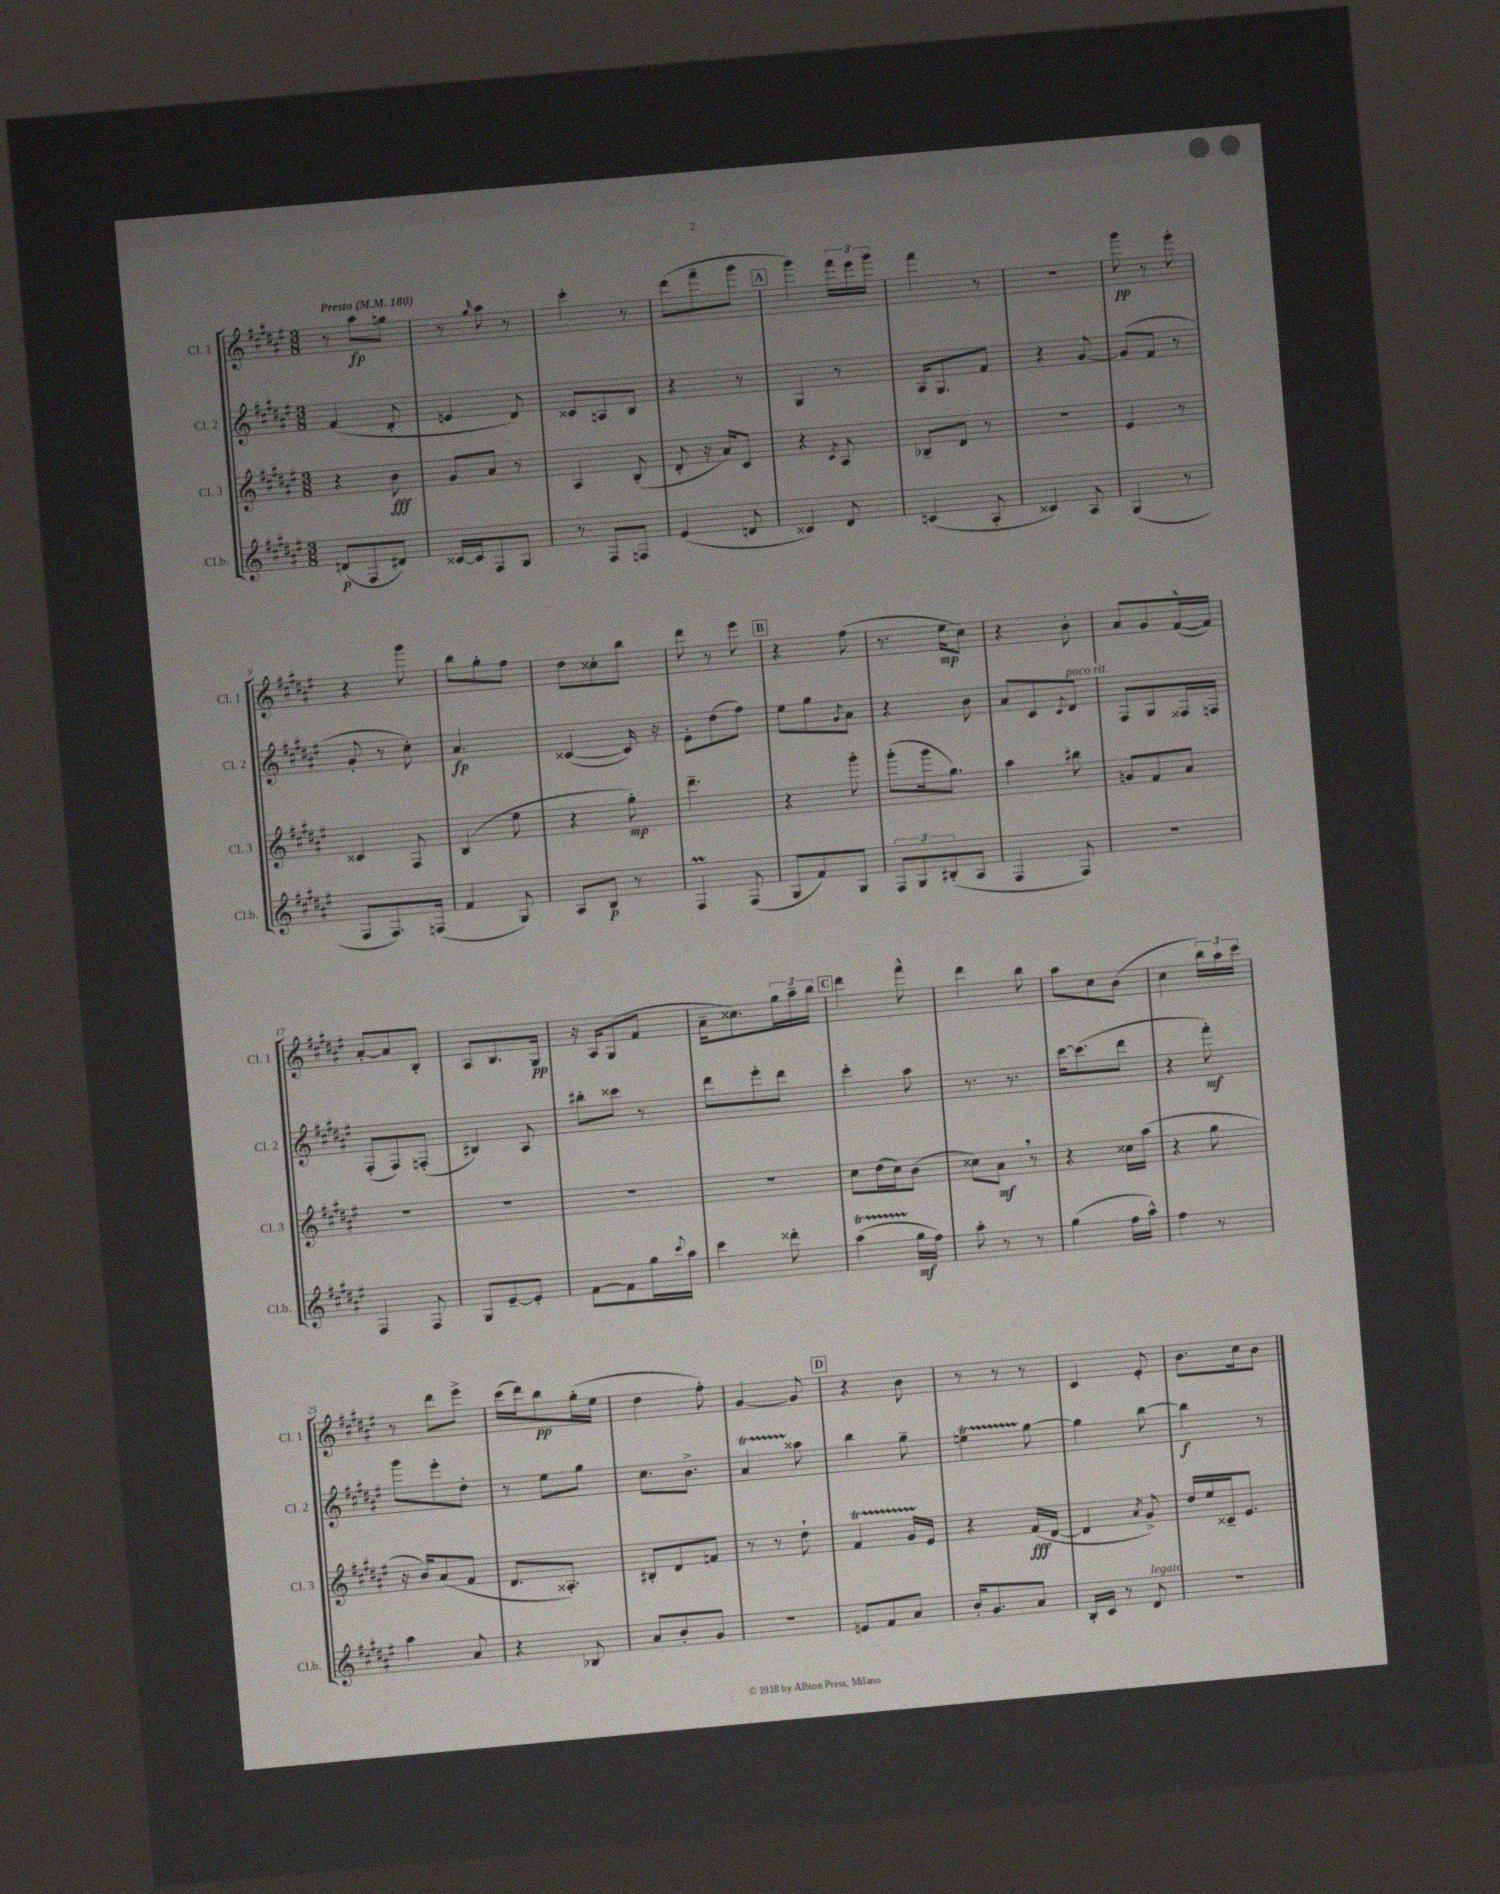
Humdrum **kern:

**kern	**dynam	**kern	**dynam	**kern	**dynam	**kern	**dynam
*part4	*part4	*part3	*part3	*part2	*part2	*part1	*part1
*staff4	*staff4	*staff3	*staff3	*staff2	*staff2	*staff1	*staff1
*I"Cl.b.	*	*I"Cl. 3	*	*I"Cl. 2	*	*I"Cl. 1	*
*I'Cl.b.	*	*I'Cl. 3	*	*I'Cl. 2	*	*I'Cl. 1	*
*clefG2	*	*clefG2	*	*clefG2	*	*clefG2	*
*k[f#c#g#d#a#e#]	*	*k[f#c#g#d#a#e#]	*	*k[f#c#g#d#a#e#]	*	*k[f#c#g#d#a#e#]	*
*M3/8	*	*M3/8	*	*M3/8	*	*M3/8	*
*MM180	*	*MM180	*	*MM180	*	*MM180	*
=1	=1	=1	=1	=1	=1	=1	=1
!	!	!	!	!	!	!LO:TX:a:B:t=Presto	!
(8dn/L	p	4r	.	(4f#/	.	8r	.
8F#/	.	.	.	.	.	8aa#\L	fp
8d#X/J)	.	8b\	fff	8d#'/	.	8ggn\J	.
=2	=2	=2	=2	=2	=2	=2	=2
[16c##X/LL	.	8g#/L	.	4en/	.	8r	.
16c##/J]	.	.	.	.	.	.	.
.	.	.	.	.	.	16qqgg#/	.
8F#/	.	8a#/J	.	.	.	8aa#\	.
8G#/J	.	8r	.	8d#/)	.	8r	.
=3	=3	=3	=3	=3	=3	=3	=3
8r	.	4A#/	.	8c##X/L	.	4ccc#'\	.
8F#/L	.	.	.	8An/	.	.	.
8Fn/J	.	(8B'/	.	8B/J	.	8r	.
=4	=4	=4	=4	=4	=4	=4	=4
(4e#/	.	8d#'/	.	4r	.	(8ddd#\L	.
.	.	16r	.	.	.	8fff#~\	.
.	.	16a#/KL)	.	.	.	.	.
8dn/	.	8c#/J	.	8r	.	8ggg#\J	.
!!LO:REH:place=s1:t=A
=5	=5	=5	=5	=5	=5	=5	=5
4c##X/)	.	4r	.	4G#/	.	4ggg#\)	.
.	.	8qc#/	.	.	.	.	.
8d#/	.	8A#/	.	8r	.	24fff#\LL	.
.	.	.	.	.	.	24eee#\	.
.	.	.	.	.	.	24ggg#\JJ	.
=6	=6	=6	=6	=6	=6	=6	=6
(4cn/	.	8B-X~/L	.	16A#/KL	.	4fff#\	.
.	.	.	.	8.G#/	.	.	.
.	.	8d#/J	.	.	.	.	.
8A#'/	.	8r	.	8f#/J	.	8r	.
=7	=7	=7	=7	=7	=7	=7	=7
4c##X/)	.	4.r	.	4r	.	4.r	.
8A#/	.	.	.	[8g#/	.	.	.
=8	=8	=8	=8	=8	=8	=8	=8
(4G#/	.	4e#/	.	(8g#/L]	.	8ggg#\	pp
.	.	.	.	8f#/J	.	8r	.
8r	.	8r	.	8r	.	8eee#'\	.
!!LO:LB:g=z
=9	=9	=9	=9	=9	=9	=9	=9
8F#/L	.	4c##X/	.	8g#'/	.	4r	.
8.F#/)	.	.	.	8r	.	.	.
.	.	8F#/	.	8cc#'\)	.	8ggg#\	.
(16Fn/Jk	.	.	.	.	.	.	.
=10	=10	=10	=10	=10	=10	=10	=10
4f#/	.	(4B/	.	4.a#/	fp	8bb\L	.
.	.	.	.	.	.	8gg#'\	.
8G#/)	.	8ee#\	.	.	.	8ff#\J	.
=11	=11	=11	=11	=11	=11	=11	=11
8A#/L	.	4r	.	([4c##X/	.	8dd#\L	.
8B/J	p	.	.	.	.	8cc##X'\	.
8r	.	8gg#'\)	mp	16c##/])	.	8bb\J	.
.	.	.	.	16r	.	.	.
=12	=12	=12	=12	=12	=12	=12	=12
4F#M/	.	4.ddd#~\	.	8e#'\L	.	8ddd#\	.
.	.	.	.	(8dd#\	.	8r	.
(8F#/	.	.	.	8ff#\J)	.	8eee#\	.
!!LO:REH:place=s1:t=B
=13	=13	=13	=13	=13	=13	=13	=13
8G#/L	.	4r	.	8ee#\L	.	4r	.
8f#/)	.	.	.	8gg#\	.	.	.
.	.	.	.	8qg#/	.	.	.
8G#/J	.	8ggg#'\	.	8a#\J	.	(8ff#\	.
=14	=14	=14	=14	=14	=14	=14	=14
12F#/L	.	(8ggg#'\L	.	4r	.	8.r	.
12G#/	.	.	.	.	.	.	.
.	.	16ggg#\k	.	.	.	.	.
(12B#X'/	.	.	.	.	.	.	.
.	.	8.gg#\J)	.	.	.	16ee#\KL	mp
8A#/J	.	.	.	8b\	.	8cc#\J)	.
=15	=15	=15	=15	=15	=15	=15	=15
4F#/	.	4aa#\	.	8a#/L	.	4r	.
.	.	.	.	8c#/	.	.	.
.	.	.	.	8qqc#/	.	.	.
!	!	!	!	!LO:TX:a:i:t=poco rit.	!	!	!
8F#/)	.	8bb#X\	.	8d#/J	.	8b'\	.
=16	=16	=16	=16	=16	=16	=16	=16
4.r	.	8gn/L	.	8F#/L	.	8a#/L	.
.	.	8f#/	.	8G#/	.	8g#/	.
.	.	8a#/J	.	16F##X/L	.	([16f#^^/L	.
.	.	.	.	16Fn/JJ	.	16f#/JJ])	.
!!LO:LB:g=z
=17	=17	=17	=17	=17	=17	=17	=17
4F#/	.	4.r	.	(8F#'/L	.	[8a#'/L	.
.	.	.	.	8F#/)	.	8a#/]	.
8F#/	.	.	.	(8Fn'/J	.	8B'/J	.
=18	=18	=18	=18	=18	=18	=18	=18
8G#/L	.	4.r	.	4B#X/)	.	8A#/L	.
[8e#~/	.	.	.	.	.	8.B/	.
8e#'/J]	.	.	.	8A#/	.	.	.
.	.	.	.	.	.	16G#/Jk	pp
=19	=19	=19	=19	=19	=19	=19	=19
[8f#\L	.	4.r	.	8bb#X'\L	.	16r	.
.	.	.	.	.	.	16A#/KL	.
8f#\]	.	.	.	8ccc##X\J	.	(8G#/	.
16gg#\L	.	.	.	8r	.	8f#/J	.
8qqccc#/	.	.	.	.	.	.	.
16aa#\JJ	.	.	.	.	.	.	.
=20	=20	=20	=20	=20	=20	=20	=20
4ccc#\	.	4.r	.	8ddd#\L	.	16a#~\KL	.
.	.	.	.	.	.	8.cc##X\)	.
.	.	.	.	8eee#'\	.	.	.
8ddd##X'\	.	.	.	8ddd#\J	.	24gg#\L	.
.	.	.	.	.	.	24aa#~\	.
.	.	.	.	.	.	24bb\JJ	.
!!LO:REH:place=s1:t=C
=21	=21	=21	=21	=21	=21	=21	=21
(4aa#t\	.	8cc#\L	.	4ccc#'\	.	4ddd#\	.
.	.	(16dd#\L	.	.	.	.	.
.	.	16cc#\J)	.	.	.	.	.
16gg#\LL	mf	(8b\J	.	8aa#\	.	8fff#^^\	.
16ff#\JJ)	.	.	.	.	.	.	.
=22	=22	=22	=22	=22	=22	=22	=22
8aa#'\	.	8cc##X\L)	.	8.r	.	4ddd#\	.
8r	.	8a#,\J	mf	.	.	.	.
.	.	.	.	8.r	.	.	.
8r	.	8r	.	.	.	8bb\	.
=23	=23	=23	=23	=23	=23	=23	=23
(4gg#\	.	4r	.	[16ccc#\KL	.	8aa#\L	.
.	.	.	.	(8.ccc#\]	.	.	.
.	.	.	.	.	.	8cc#\	.
16ff#\LL	.	16cc##X\LL	.	8ddd#\J	.	(8b\J	.
16aa#^^\JJ)	.	(16aa#\JJ	.	.	.	.	.
=24	=24	=24	=24	=24	=24	=24	=24
4ff#\	.	4r	.	4r	.	4cc#\	.
8r	.	8gg#\	.	8fff#'\)	mf	24bb\LL)	.
.	.	.	.	.	.	24aa#\	.
.	.	.	.	.	.	24ccc#\JJ	.
!!LO:LB:g=z
=25	=25	=25	=25	=25	=25	=25	=25
4aa#\	.	16r	.	8ggg#\L	.	8r	.
.	.	16b/KL)	.	.	.	.	.
.	.	(8a#/	.	8eee#'\	.	8ddd#\L	.
8a#/	.	8f#/J	.	8dd#'\J	.	8eee#^\J	.
=26	=26	=26	=26	=26	=26	=26	=26
4r	.	8.d#/L	.	8r	.	(16ccc#\LL	.
.	.	.	.	.	.	16ddd#\J)	.
.	.	.	.	8ee#\L	.	8bb\	pp
.	.	8.A##X'/J)	.	.	.	.	.
8B-X/	.	.	.	8gg#\J	.	(16gg#'\L	.
.	.	.	.	.	.	16ee#\JJ	.
=27	=27	=27	=27	=27	=27	=27	=27
8a#/L	.	8B#X'/L	.	8.cc#\L	.	4dd#\	.
8b'/	.	8d#/	.	.	.	.	.
.	.	.	.	8.b^\J	.	.	.
8g#/J	.	8fn/J	.	.	.	8ff#'\)	.
=28	=28	=28	=28	=28	=28	=28	=28
4.r	.	8r	.	4a#t/	.	[4g#/	.
.	.	8r	.	.	.	.	.
.	.	8dd#`\	.	8aa##X\	.	8g#/]	.
!!LO:REH:place=s1:t=D
=29	=29	=29	=29	=29	=29	=29	=29
8en/L	.	4f#T/	.	4bb\	.	4r	.
8f#/	.	.	.	.	.	.	.
8a#/J	.	16g#TTT/LL	.	8gg#~\	.	8b\	.
.	.	16e#/JJ	.	.	.	.	.
=30	=30	=30	=30	=30	=30	=30	=30
16b'/KL	.	4r	.	4eenT\	.	8r	.
8.g#/	.	.	.	.	.	.	.
.	.	.	.	.	.	8r	.
8a#/J	.	(16f#/LL	fff	[8gg#\	.	8r	.
.	.	[16d#/JJ	.	.	.	.	.
=31	=31	=31	=31	=31	=31	=31	=31
16B'/LL	.	4d#/]	.	4gg#\]	.	4c#/	.
16c#/JJ	.	.	.	.	.	.	.
8r	.	.	.	.	.	.	.
.	.	8qa#/	.	.	.	.	.
!LO:TX:a:i:t=legato	!	!	!	!	!	!	!
8d#/	.	8g#^/)	.	[8bb\	.	8e#'/	.
=32	=32	=32	=32	=32	=32	=32	=32
4.r	.	16dd#/LL	.	4bb\]	f	8.b\L	.
.	.	16ee#/	.	.	.	.	.
.	.	16c##X~/J	.	.	.	.	.
.	.	8.e#/J	.	.	.	16cc#\k	.
.	.	.	.	8r	.	8b\J	.
==	==	==	==	==	==	==	==
*-	*-	*-	*-	*-	*-	*-	*-
